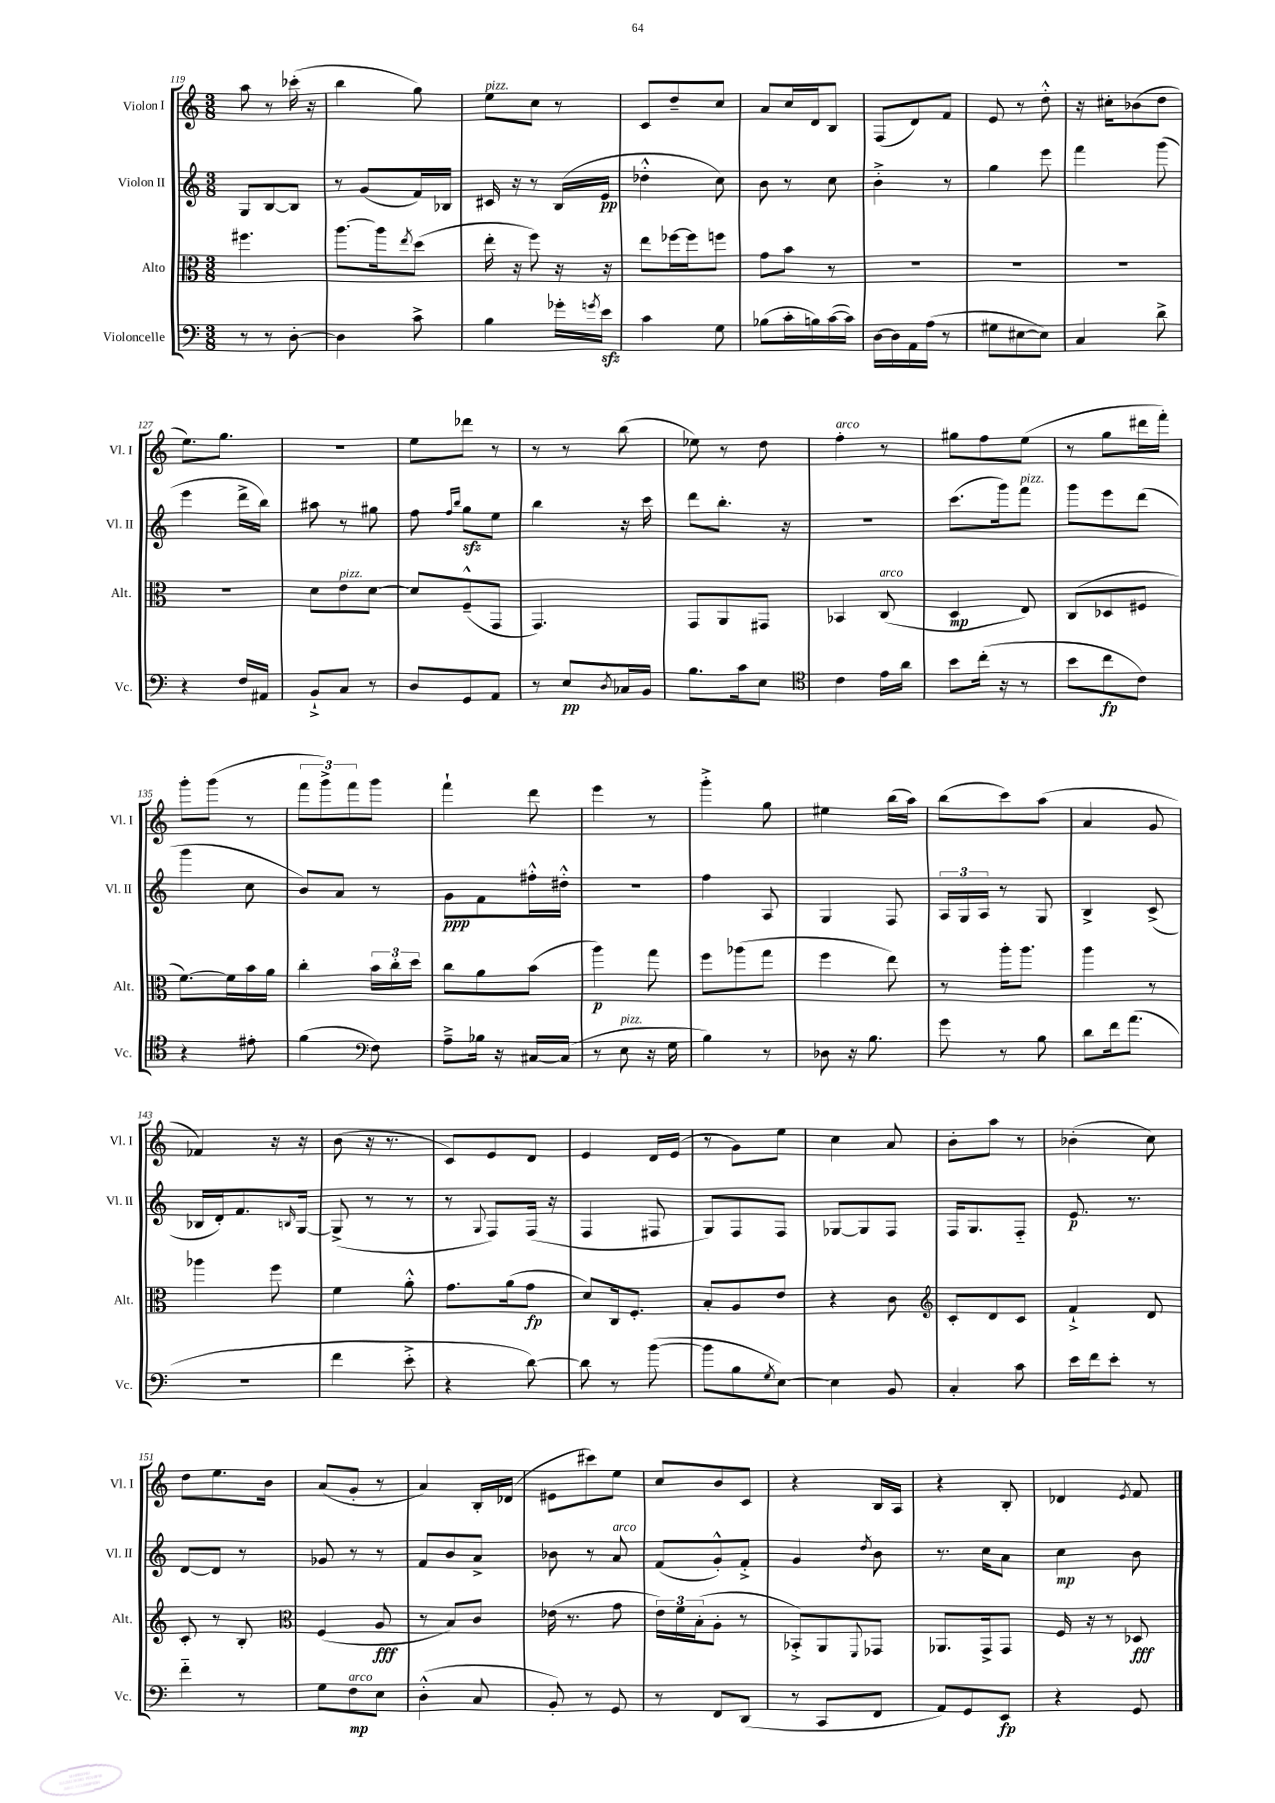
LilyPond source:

<<
\new StaffGroup <<
\new Staff = "s0" \with { instrumentName = "Violon I" shortInstrumentName = "Vl. I" } {
    \clef treble \key c \major \numericTimeSignature \time 3/8
    a''8 r8 ces'''16-.( r16 |
    b''4 g''8) |
    e''8^\markup { \italic "pizz." } c''8 r8 |
    c'8 d''8-- c''8 |
    a'8 c''16 d'16 b8 |
    f8( d'8) f'8 |
    e'8 r8 d''8-.-^ |
    r16 cis''16-. bes'8( d''8 |
    e''8.) g''8. |
    R4. |
    e''8 des'''8 r8 |
    r8 r8 b''8( |
    ees''8) r8 d''8 |
    f''4-.^\markup { \italic "arco" } r8 |
    gis''8 f''8 e''8( |
    r8 g''8 dis'''16 f'''16-.) |
    g'''8-. g'''8( r8 |
    \tuplet 3/2 { f'''8 g'''8->) f'''8 } g'''8 |
    f'''4-! d'''8 |
    e'''4 r8 |
    g'''4-.-> g''8 |
    eis''4 b''16( a''16) |
    b''8( c'''8) a''8( |
    a'4 g'8 |
    fes'4) r16 r16 |
    b'8( r16 r8. |
    c'8) e'8 d'8 |
    e'4 d'16 e'16( |
    r8 g'8) e''8 |
    c''4 a'8 |
    b'8-. a''8 r8 |
    bes'4-.( c''8) |
    d''8 e''8. b'16 |
    a'8( g'8-. r8 |
    a'4) b16-. des'16( |
    eis'8 cis'''8) e''8 |
    c''8 b'8 c'8 |
    r4 b16 a16 |
    r4 b8-. |
    des'4 \acciaccatura { e'8 } f'8 \bar "|." |
}
\new Staff = "s1" \with { instrumentName = "Violon II" shortInstrumentName = "Vl. II" } {
    \clef treble \key c \major \numericTimeSignature \time 3/8
    g8 b8~ b8 |
    r8 g'8( f'16) bes16 |
    cis'16 r16 r8 b16( e'16\pp |
    des''4-.-^ c''8) |
    b'8 r8 c''8 |
    b'4-.-> r8 |
    g''4 e'''8 |
    f'''4 g'''8( |
    e'''4 d'''16-> b''16) |
    ais''8 r8 gis''8 |
    f''8 \grace { f''16 b''16 } g''8\sfz e''8 |
    b''4 r16 c'''16 |
    d'''8 b''8.-. r16 |
    R4. |
    c'''8.( g'''16) f'''8^\markup { \italic "pizz." } |
    g'''8 e'''8 d'''8( |
    g'''4 c''8 |
    b'8) a'8 r8 |
    g'8\ppp f'8 fis''16-.-^ dis''16-.-^ |
    r4. |
    f''4 a8 |
    g4 f8 |
    \tuplet 3/2 { a16 g16 a16 } r8 g8 |
    b4-> c'8->( |
    bes16 d'16-.) f'8. \grace { b16 } g16~ |
    g8->( r8 r8 |
    r8 \appoggiatura { g8 } f8) f16( r16 |
    f4 fis8 |
    g8) f8 f8 |
    ges8~ ges8 f8 |
    f16 g8. f8-_ |
    e'8.\p r8. |
    d'8~ d'8 r8 |
    ges'8 r8 r8 |
    f'8 b'8 a'8-> |
    bes'8 r8 a'8^\markup { \italic "arco" } |
    f'8( g'8-.-^) f'8-.-> |
    g'4 \acciaccatura { d''8 } b'8 |
    r8. c''16 a'8 |
    c''4\mp b'8 \bar "|." |
}
\new Staff = "s2" \with { instrumentName = "Alto" shortInstrumentName = "Alt." } {
    \clef alto \key c \major \numericTimeSignature \time 3/8
    fis''4. |
    a''8.~ a''16 \acciaccatura { e''8 } d''8( |
    e''16-. r16 f''8) r16 r16 |
    e''8 fes''16~ fes''16 f''8 |
    g'8 b'8 r8 |
    R4. |
    R4. |
    R4. |
    R4. |
    d'8 e'8^\markup { \italic "pizz." } d'8~ |
    d'8 f8---^( g,8 |
    g,4.) |
    g,8 a,8 gis,8 |
    bes,4 c8^\markup { \italic "arco" }( |
    d4\mp e8) |
    c8( des8 fis8 |
    f'8.~) f'16 b'16 a'16 |
    c''4-. \tuplet 3/2 { b'16 c''16-. d''16 } |
    c''8 a'8 b'8( |
    a''4\p) g''8 |
    f''8 aes''8( g''8 |
    f''4 e''8) |
    r8 a''16-. a''8. |
    a''4 r8 |
    aes''4 f''8 |
    f'4 a'8-.-^ |
    g'8. a'16( g'8\fp |
    d'8) c16 f8.-. |
    b8-. a8 e'8 |
    r4 c'8 |
    \clef treble c'8-. d'8 c'8 |
    f'4-!-> d'8 |
    c'8-. r8 b8-. |
    \clef alto f4( a8\fff |
    r8 b8) c'8 |
    ees'16( r8. g'8 |
    \tuplet 3/2 { e'16) f'16 b16-.( } a8-. r8 |
    bes,8-.->) a,8 \appoggiatura { f,8 } ges,8 |
    aes,8. g,16-> g,8 |
    f16 r16 r8 des8\fff \bar "|." |
}
\new Staff = "s3" \with { instrumentName = "Violoncelle" shortInstrumentName = "Vc." } {
    \clef bass \key c \major \numericTimeSignature \time 3/8
    r8 r8 d8~-. |
    d4 c'8-> |
    b4 ges'16-. \acciaccatura { g'8 } e'16\sfz |
    c'4 g8 |
    bes8( c'16-. b16) c'16~( c'16) |
    d16~ d16 a,16 a16( r8 |
    gis8 eis8~ eis8) |
    c4 d'8-> |
    r4 f16 ais,16 |
    b,8-!-> c8 r8 |
    d8 g,8 a,8 |
    r8 e8\pp \acciaccatura { d8 } ces16 b,16 |
    b8. c'16 e8 |
    \clef tenor c'4 e'16 a'16 |
    b'8 c''16-.( r16 r8 |
    b'8 c''8\fp c'8) |
    r4 eis'8-. |
    f'4( \clef bass f8) |
    a8---> bes16 r16 cis16~ cis16( |
    r8 e8^\markup { \italic "pizz." } r16 g16 |
    b4) r8 |
    des8 r16 b8. |
    g'8 r8 b8 |
    d'8 f'16 a'8.( |
    R4. |
    f'4 e'8-.-> |
    r4 d'8~) |
    d'8 r8 b'8~( |
    b'8 b8 \acciaccatura { g8 } e8~) |
    e4 b,8 |
    c4-. c'8 |
    e'16 f'16 e'8-. r8 |
    f'4-_ r8 |
    g8 f8\mp^\markup { \italic "arco" } e8 |
    d4-.-^( c8 |
    b,8-.) r8 g,8 |
    r8 f,8 d,8( |
    r8 c,8 f,8 |
    a,8) g,8 e,8\fp |
    r4 g,8 \bar "|." |
}
>>
>>
\layout { \context { \Score currentBarNumber = #119 } }
